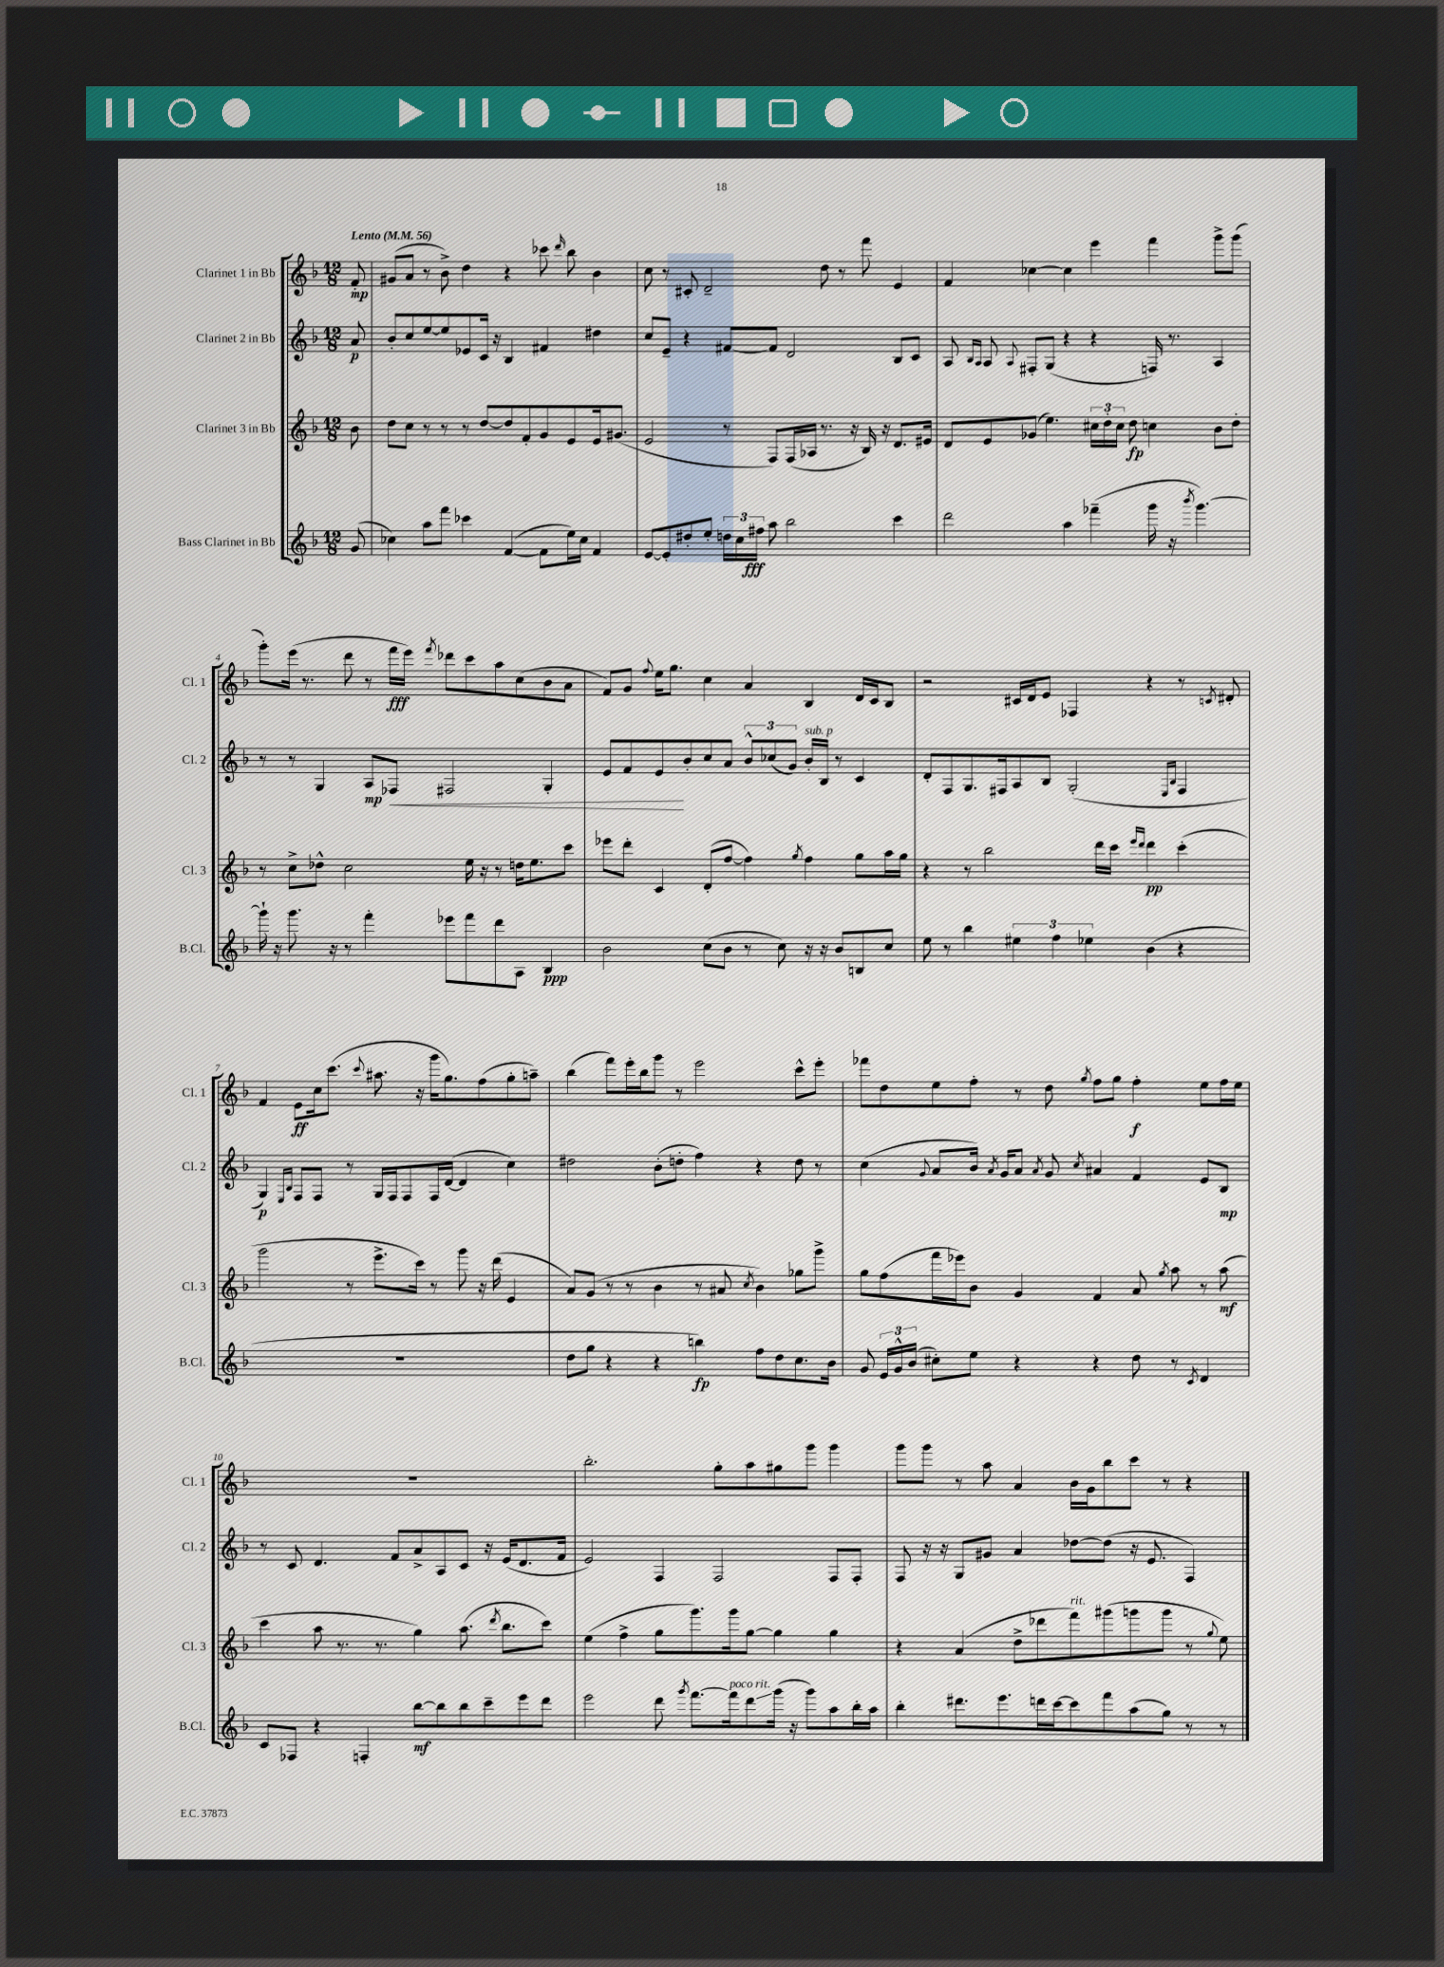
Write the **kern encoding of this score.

**kern	**kern	**kern	**kern
*staff4	*staff3	*staff2	*staff1
*clefG2	*clefG2	*clefG2	*clefG2
*k[b-]	*k[b-]	*k[b-]	*k[b-]
*M12/8	*M12/8	*M12/8	*M12/8
*MM56	*MM56	*MM56	*MM56
(8g	8b-	8a	8f'
=	=	=	=
4cc-)	8dd	8b-'	(8g#
.	8cc	8cc	8a
8aa	8r	[8ee	8r
8fff	8r	8ee]	8b-^)
4ccc-	8r	8e-	4dd
.	[8dd	16c	.
.	.	16r	.
([4f	8dd]	4B-	4r
.	8f'	.	.
8f]	8g	4f#	8ccc-
.	.	.	16qqddd
16ee)	8e	.	8bb-
16cc-	.	.	.
4f	16e	4dd#	4b-
.	(8.g#	.	.
=	=	=	=
[8e	2e	8cc	8cc
8e']	.	8e~	8r
8dd#'	.	4r	8c#'
8ee'	.	.	2d~
24dd	8r	[8f#	.
24cc	.	.	.
24ff#	.	.	.
8aa	8F)	8f#]	.
2bb-	(16F	2d	.
.	16A-	.	.
.	8.r	.	8dd
.	.	.	8r
.	16r	.	.
.	16B-)	.	8fff
.	16r	.	.
4ccc	8.d	8B-	4e
.	.	8c	.
.	16e#	.	.
=	=	=	=
2ddd	8d	8A	4f
.	.	16qqB-	.
.	.	16qqA	.
.	8e	8A	.
.	.	8qqA	.
.	(8g-	8F#'	[4cc-
.	4.ee)	(8G	.
4aa	.	4r	4cc-]
(4fff-~	24cc#	4r	4eee
.	24dd'	.	.
.	24cc#	.	.
.	8dd	.	.
16ggg	4cc	16F)	4fff
16r	.	8.r	.
8qbbb-	.	.	.
[4.ggg)	.	.	.
.	8b-	4A	8ggg^
.	8dd'	.	(8ggg
=	=	=	=
16ggg`]	8r	8r	8ggg')
16r	.	.	.
8.ggg	8cc^	8r	(16eee
.	.	.	8.r
.	8dd-^^	4G	.
16r	.	.	.
8r	2cc	.	8ddd
4fff'	.	8A	8r
.	.	8F-	16fff
.	.	.	16eee)
.	.	.	8qfff
8eee-	.	2F#	8ddd-
8fff	16ee	.	8ccc
.	16r	.	.
8ddd	8r	.	8aa
8A	16dd	.	(8cc
.	8.ee	.	.
4B-	.	4G'	8b-
.	8ccc	.	8a
=	=	=	=
2b-	8eee-	8e	8f)
.	8ddd'	8f	8g
.	.	.	8qqff
.	4c	8e	16ee
.	.	.	8.gg
.	.	8b-'	.
(8cc	(8d'	8cc	4cc
8b-	[8ff	8a	.
8r	4ff])	12b-^^	4a
.	.	(12cc-	.
8cc)	.	.	.
.	.	12g)	.
.	8qgg	.	.
16r	4ff	16b-'	4B-
16r	.	16B-	.
8b-	.	8r	.
8B	8gg	4c	16d
.	.	.	16c
8cc	16aa	.	8B-
.	16gg	.	.
=	=	=	=
8ee	4r	8d'	2r
8r	.	8F	.
4bb-	8r	8.G	.
.	2bb-	.	.
.	.	16F#	.
6ee#	.	8A	16c#
.	.	.	16d
.	.	8B-	8e
6ff	.	.	.
.	.	(2G'	4F-
6ee-	.	.	.
.	16ddd	.	.
.	16ccc	.	.
.	16qqeee	.	.
.	16qqddd	.	.
(4b-	4ddd	.	4r
.	.	16qqE	.
.	.	16qqB-	.
4r	(4ccc'	4F#	8r
.	.	.	8qc
.	.	.	8d#'
=	=	=	=
1.r	2ggg	4G)	4f
.	.	16qqE	.
.	.	16qqB-	.
.	.	8F	8e
.	.	8F	16cc
.	.	.	(8.ccc
.	8r	8r	.
.	.	.	8qqccc
.	8.eee^	16G	8.aa#
.	.	16F	.
.	.	8F	.
.	16ccc)	.	16r
.	8r	16F	16ggg
.	.	([16d	8.gg)
.	8ggg	4d]	.
.	16r	.	(8ff
.	(16ddd	.	.
.	4e	4cc)	8gg'
.	.	.	8aa~)
=	=	=	=
8dd	8a)	2dd#	(4bb-
8gg	(8g	.	.
4r	8r	.	8fff)
.	8r	.	16eee'
.	.	.	16bb-
4r	4b-	(8b-'	8ggg
.	.	8dd'	8r
4bb)	8r	4ff)	2eee
.	8a#	.	.
.	8qcc	.	.
8ff	4b-)	4r	.
8dd	.	.	.
8.cc	8gg-	8dd	8ccc^^
.	8ggg^	8r	8eee'
16b-	.	.	.
=	=	=	=
8g	8gg	(4cc	8fff-
24e	(8ff	.	8dd
24g^^	.	.	.
(24b-	.	.	.
.	.	8qqg	.
8cc#')	16fff	8a	8ee
.	16eee-)	.	.
8ee	8b-	16b-)	8ff'
.	.	8qa	.
.	.	16g	.
4r	4g	8a	8r
.	.	8qa	.
.	.	8g	8dd
.	.	8qcc	8qgg
4r	4f	4a#	8ff
.	.	.	8gg
8dd	8a	4f	4ff'
.	8qgg	.	.
8r	8aa	.	.
8qc	.	.	.
4d	8r	8e	8ee
.	(8aa	8B-	16ff
.	.	.	16ee
=	=	=	=
8c	4ccc	8r	1.r
8F-	.	8c	.
4r	8aa	4.d	.
.	8.r	.	.
4F'	.	.	.
.	8.r	.	.
.	.	8f	.
[8bb-	4gg)	8a^	.
8bb-]	.	8A	.
8bb-	(8.aa	8c	.
8ccc~	.	16r	.
.	8qddd	.	.
.	8.bb-	(16e	.
8eee	.	8.d	.
8ddd	8ccc)	.	.
.	.	16f	.
=	=	=	=
2eee	(4ee	2e)	2.bb-'
.	4ff^	.	.
8ddd	8gg	4F	.
8qggg	.	.	.
[8.fff	8.ggg)	.	.
.	.	2F	8gg'
16fff]	16ggg	.	.
8ddd	[8gg	.	8aa
(16ggg	4gg]	.	8gg#
16r	.	.	.
8ggg)	.	.	8ggg
8aa	4gg	8F	4ggg
16bb-'	.	8F'	.
16aa	.	.	.
=	=	=	=
4bb-'	4r	8F	8ggg
.	.	16r	8ggg
.	.	16r	.
8.ddd#	(4a	8G	8r
.	.	8g#	8aa
8.eee	.	.	.
.	8dd^	4a	4a
16ddd	8ddd-	.	.
[16ccc	.	.	.
8ccc]	8fff)	[8dd-	16b-
.	.	.	16g
8fff	(8ggg#	(8dd-]	8bb-
(8aa	8ggg	16r	8ccc
.	.	8.e	.
8gg)	8ggg	.	8r
8r	8r	4F)	4r
.	8qqgg	.	.
8r	8ee)	.	.
==	==	==	==
*-	*-	*-	*-
